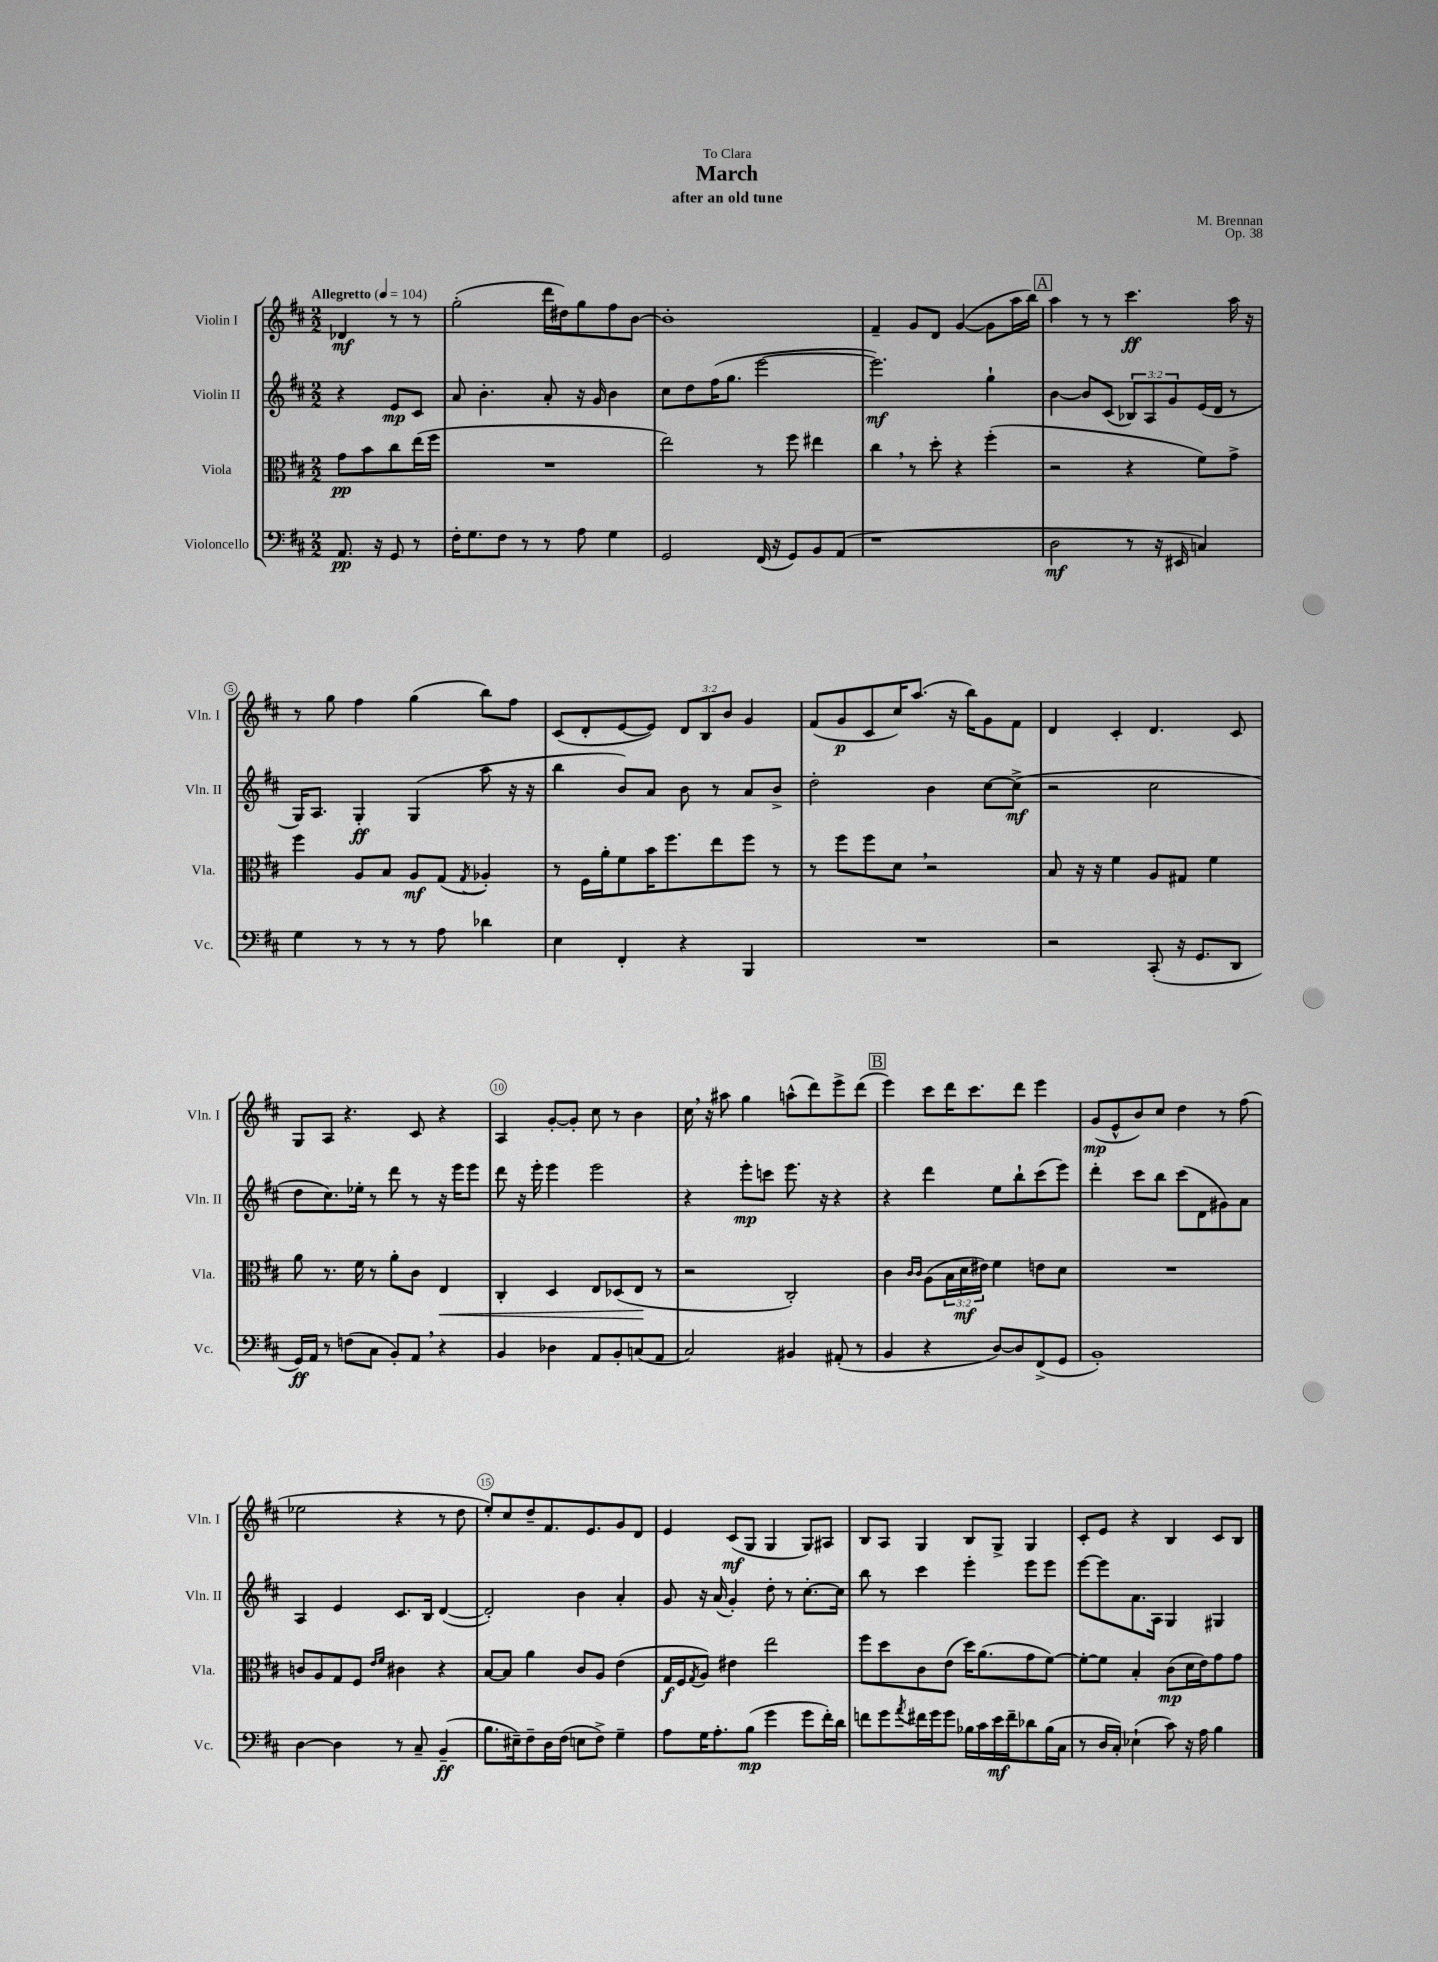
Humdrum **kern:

**kern	**dynam	**kern	**dynam	**kern	**dynam	**kern	**dynam
*part4	*part4	*part3	*part3	*part2	*part2	*part1	*part1
*staff4	*staff4	*staff3	*staff3	*staff2	*staff2	*staff1	*staff1
*I"Violoncello	*	*I"Viola	*	*I"Violin II	*	*I"Violin I	*
*I'Vc.	*	*I'Vla.	*	*I'Vln. II	*	*I'Vln. I	*
*clefF4	*	*clefC3	*	*clefG2	*	*clefG2	*
*k[f#c#]	*	*k[f#c#]	*	*k[f#c#]	*	*k[f#c#]	*
*M2/2	*	*M2/2	*	*M2/2	*	*M2/2	*
*MM104	*	*MM104	*	*MM104	*	*MM104	*
=	=	=	=	=	=	=	=
!	!	!	!	!	!	!LO:TX:a:B:t=Allegretto	!
8.AA/	pp	8g\L	pp	4r	.	4d-X/	mf
.	.	8b\	.	.	.	.	.
16r	.	.	.	.	.	.	.
8GG/	.	8cc#\	.	8e/L	mp	8r	.
8r	.	(16ee\L	.	8c#/J	.	8r	.
.	.	16ff#\JJ	.	.	.	.	.
=1	=1	=1	=1	=1	=1	=1	=1
16F#'\KL	.	1r	.	8a/	.	(2gg'\	.
8.G\	.	.	.	.	.	.	.
.	.	.	.	4.b'\	.	.	.
8F#\J	.	.	.	.	.	.	.
8r	.	.	.	.	.	.	.
8r	.	.	.	8a'/	.	16ddd\LL	.
.	.	.	.	.	.	16dd#X\J)	.
8A\	.	.	.	16r	.	8gg\	.
.	.	.	.	16g/	.	.	.
4G\	.	.	.	4b\	.	8ff#\	.
.	.	.	.	.	.	[8b\J	.
=2	=2	=2	=2	=2	=2	=2	=2
2GG/	.	2ee\)	.	8cc#\L	.	1b']	.
.	.	.	.	8dd\	.	.	.
.	.	.	.	(16ff#\K	.	.	.
.	.	.	.	8.gg\J	.	.	.
(16FF#/	.	8r	.	[2eee\	.	.	.
16r	.	.	.	.	.	.	.
8GG/L)	.	8ff#\	.	.	.	.	.
8BB/	.	4ee#X\	.	.	.	.	.
(8AA/J	.	.	.	.	.	.	.
=3	=3	=3	=3	=3	=3	=3	=3
1r	.	4cc#,\	.	2.eee\])	mf	4f#~/	.
.	.	8r	.	.	.	8g/L	.
.	.	8dd'\	.	.	.	8d/J	.
.	.	4r	.	.	.	([4g/	.
.	.	(4ff#'\	.	4gg`\	.	8g\L]	.
.	.	.	.	.	.	16aa\L	.
.	.	.	.	.	.	16bb\JJ)	.
!!LO:REH:place=s1:t=A
=4	=4	=4	=4	=4	=4	=4	=4
2D\	mf	2r	.	[4b\	.	4aa\	.
.	.	.	.	8b/L]	.	8r	.
.	.	.	.	(8c#/J	.	8r	.
8r	.	4r	.	12B-X/L)	.	4.ccc#\	ff
.	.	.	.	12A/	.	.	.
16r	.	.	.	.	.	.	.
.	.	.	.	12g/	.	.	.
16EE#X/	.	.	.	.	.	.	.
4Cn/)	.	8f#\L)	.	(16e/L	.	.	.
.	.	.	.	16d/JJ	.	.	.
.	.	8g^\J	.	8r	.	16aa\	.
.	.	.	.	.	.	16r	.
!!LO:LB:g=z
=5	=5	=5	=5	=5	=5	=5	=5
4G\	.	4ff#\	.	16G/KL)	.	8r	.
.	.	.	.	8.A/J	.	.	.
.	.	.	.	.	.	8gg\	.
8r	.	8A/L	.	4G'/	ff	4ff#\	.
8r	.	8B/J	.	.	.	.	.
8r	.	8A/L	mf	(4G/	.	(4gg\	.
8A\	.	(8G/J	.	.	.	.	.
.	.	8qG/	.	.	.	.	.
4d-X\	.	4A-X'/)	.	8aa\	.	8bb\L)	.
.	.	.	.	16r	.	8ff#\J	.
.	.	.	.	16r	.	.	.
=6	=6	=6	=6	=6	=6	=6	=6
4E\	.	8r	.	4bb\	.	(8c#/L	.
.	.	16F#\LL	.	.	.	8d'/	.
.	.	16a'\J	.	.	.	.	.
4FF#'/	.	8f#\	.	8b/L)	.	[8e/	.
.	.	16b\K	.	8a/J	.	8e/J])	.
.	.	8.ff#\	.	.	.	.	.
4r	.	.	.	8b\	.	12d/L	.
.	.	.	.	.	.	12B/	.
.	.	8ee\	.	8r	.	.	.
.	.	.	.	.	.	12b/J	.
4BBB/	.	8ff#\J	.	8a/L	.	4g/	.
.	.	8r	.	8b^/J	.	.	.
=7	=7	=7	=7	=7	=7	=7	=7
1r	.	8r	.	2dd'\	.	(8f#/L	.
.	.	8ff#\L	.	.	.	8g/	p
.	.	8ff#\	.	.	.	8c#/	.
.	.	8d,\J	.	.	.	16cc#/K)	.
.	.	.	.	.	.	(8.aa/J	.
.	.	2r	.	4b\	.	.	.
.	.	.	.	.	.	16r	.
.	.	.	.	.	.	16bb\KL)	.
.	.	.	.	[8cc#\L	.	8g\	.
.	.	.	.	(8cc#^\J]	mf	8f#\J	.
=8	=8	=8	=8	=8	=8	=8	=8
2r	.	8B/	.	2r	.	4d/	.
.	.	16r	.	.	.	.	.
.	.	16r	.	.	.	.	.
.	.	4f#\	.	.	.	4c#'/	.
(8CC#'/	.	8A/L	.	2cc#\	.	4.d/	.
16r	.	8G#X/J	.	.	.	.	.
8.GG/L	.	.	.	.	.	.	.
.	.	4f#\	.	.	.	.	.
8DD/J	.	.	.	.	.	8c#/	.
!!LO:LB:g=z
=9	=9	=9	=9	=9	=9	=9	=9
16GG/LL)	ff	8a\	.	8dd\L	.	8G/L	.
16AA/JJ	.	.	.	.	.	.	.
8r	.	8.r	.	8.cc#\)	.	8A/J	.
(8Fn\L	.	.	.	.	.	4.r	.
.	.	16f#\	.	16ee-X'\Jk	.	.	.
8C#\J	.	8r	.	8r	.	.	.
8BB'/L)	.	8a'\L	.	8ddd\	.	.	.
8AA,/J	.	8c#\J	.	8r	.	8c#/	.
!	!	!	!LO:HP:b	!	!	!	!
4r	.	4E/	<	16r	.	4r	.
.	.	.	.	16eee\KL	.	.	.
.	.	.	.	8eee\J	.	.	.
=10	=10	=10	=10	=10	=10	=10	=10
4BB/	.	4C#'/	.	8ddd\	.	4A/	.
.	.	.	.	16r	.	.	.
.	.	.	.	16eee'\	.	.	.
4D-X\	.	4D/	.	4eee\	.	[8g'/L	.
.	.	.	.	.	.	8g'/J]	.
8AA/L	.	8E/L	.	2eee\	.	8cc#\	.
8BB'/	.	(8D-X/	.	.	.	8r	.
(8Cn/	.	8E/J	.	.	.	4b\	.
8AA/J	.	8r	[	.	.	.	.
=11	=11	=11	=11	=11	=11	=11	=11
2C#/)	.	2r	.	4r	.	16cc#,\	.
.	.	.	.	.	.	16r	.
.	.	.	.	.	.	8aa#X\	.
.	.	.	.	8eee'\L	mp	4gg\	.
.	.	.	.	8cccn\J	.	.	.
4BB#X/	.	2C#'/)	.	8.eee\	.	(8aan^^\L	.
.	.	.	.	.	.	8ddd\)	.
.	.	.	.	16r	.	.	.
(8AA#X'/	.	.	.	4r	.	8eee^\	.
8r	.	.	.	.	.	(8ddd\J	.
!!LO:REH:place=s1:t=B
=12	=12	=12	=12	=12	=12	=12	=12
4BB/	.	4c#\	.	4r	.	4eee\)	.
.	.	16qqc#/LL	.	.	.	.	.
.	.	16qqc#/JJ	.	.	.	.	.
4r	.	(8A\L	.	4ddd\	.	8ccc#\L	.
.	.	24B\L	.	.	.	16ddd\K	.
.	.	24d\	mf	.	.	.	.
.	.	.	.	.	.	8.ccc#\	.
.	.	24e#X\JJ)	.	.	.	.	.
[8D/L)	.	4f#\	.	8ee\L	.	.	.
8D/]	.	.	.	8bb`\	.	8ddd\J	.
(8FF#^/	.	8en\L	.	(8ccc#\	.	4eee\	.
8GG/J	.	8d\J	.	8eee\J)	.	.	.
=13	=13	=13	=13	=13	=13	=13	=13
1BB')	.	1r	.	4ddd'\	.	(8g/L	mp
.	.	.	.	.	.	8e^^/	.
.	.	.	.	8ccc#\L	.	8b/)	.
.	.	.	.	8bb\J	.	8cc#/J	.
.	.	.	.	(8ccc#\L	.	4dd\	.
.	.	.	.	8d\	.	.	.
.	.	.	.	8g#X\)	.	8r	.
.	.	.	.	8a\J	.	(8ff#\	.
!!LO:LB:g=z
=14	=14	=14	=14	=14	=14	=14	=14
[4D\	.	8cn/L	.	4A/	.	2ee-X\	.
.	.	8A/	.	.	.	.	.
4D\]	.	8G/	.	4e/	.	.	.
.	.	8F#/J	.	.	.	.	.
.	.	16qqe/LL	.	.	.	.	.
.	.	16qqf#/JJ	.	.	.	.	.
8r	.	4c#X\	.	8.c#/L	.	4r	.
8C#~/	.	.	.	.	.	.	.
.	.	.	.	16B/Jk	.	.	.
(4BB~/	ff	4r	.	([4d/	.	8r	.
.	.	.	.	.	.	8dd\	.
=15	=15	=15	=15	=15	=15	=15	=15
8.B\L	.	[8B/L	.	2d'/])	.	8ee'/L)	.
.	.	8B/J]	.	.	.	8cc#/	.
16E#X~\k)	.	.	.	.	.	.	.
8F#~\	.	4a\	.	.	.	8dd~/	.
16D\L	.	.	.	.	.	8.f#/	.
(16F#\JJ	.	.	.	.	.	.	.
8En\L	.	8c#/L	.	4b\	.	.	.
.	.	.	.	.	.	8.e/	.
8F#^\J)	.	8A/J	.	.	.	.	.
4G~\	.	(4e\	.	4a'/	.	8g/	.
.	.	.	.	.	.	8d/J	.
=16	=16	=16	=16	=16	=16	=16	=16
8A\L	.	16G/LL	f	8g/	.	4e/	.
.	.	16F#/J	.	.	.	.	.
.	.	8qG/	.	.	.	.	.
16G\K	.	8A/J)	.	16r	.	.	.
8.A'\	.	.	.	(16a/	.	.	.
.	.	4e#X\	.	4g'/)	.	(8c#/L	mf
(8B\J	mp	.	.	.	.	8G/J	.
4g\	.	2ee\	.	8dd'\	.	4G/	.
.	.	.	.	8r	.	.	.
8g\L	.	.	.	[8.cc#'\L	.	8G/L)	.
16f#'\L)	.	.	.	.	.	8A#X/J	.
16d\JJ	.	.	.	16cc#\Jk]	.	.	.
=17	=17	=17	=17	=17	=17	=17	=17
8fn\L	.	8ff#\L	.	8bb\	.	8B/L	.
8g\	.	8dd\	.	8r	.	8A/J	.
8qa/	.	.	.	.	.	.	.
16f#X\L	.	8c#\	.	4ccc#\	.	4G/	.
16g\J	.	.	.	.	.	.	.
8g\J	.	(8e\J	.	.	.	.	.
16B-X\LL	.	16dd\KL)	.	4eee'\	.	8B/L	.
16c#\	.	(8.a\	.	.	.	.	.
16e\	mf	.	.	.	.	8G^/J	.
16f#~\J	.	.	.	.	.	.	.
8d-X\	.	8g\	.	8eee\L	.	4G/	.
(16B-\L	.	[8f#\J)	.	8eee\J	.	.	.
16C#\JJ	.	.	.	.	.	.	.
=18	=18	=18	=18	=18	=18	=18	=18
8r	.	8f#'\L_	.	[8eee\L	.	8c#'/L	.
16D/LL	.	8f#\J]	.	8eee\]	.	8e/J	.
16C#'/JJ)	.	.	.	.	.	.	.
(4E-X`\	.	4B'/	.	8.a\	.	4r	.
.	.	.	.	16A\Jk	.	.	.
8c#\)	.	(8c#\L	mp	4G/	.	4B/	.
16r	.	16d\L	.	.	.	.	.
16A\	.	16e\J)	.	.	.	.	.
4B\	.	8g\	.	4G#X/	.	8c#/L	.
.	.	8g\J	.	.	.	8B/J	.
==	==	==	==	==	==	==	==
*-	*-	*-	*-	*-	*-	*-	*-
